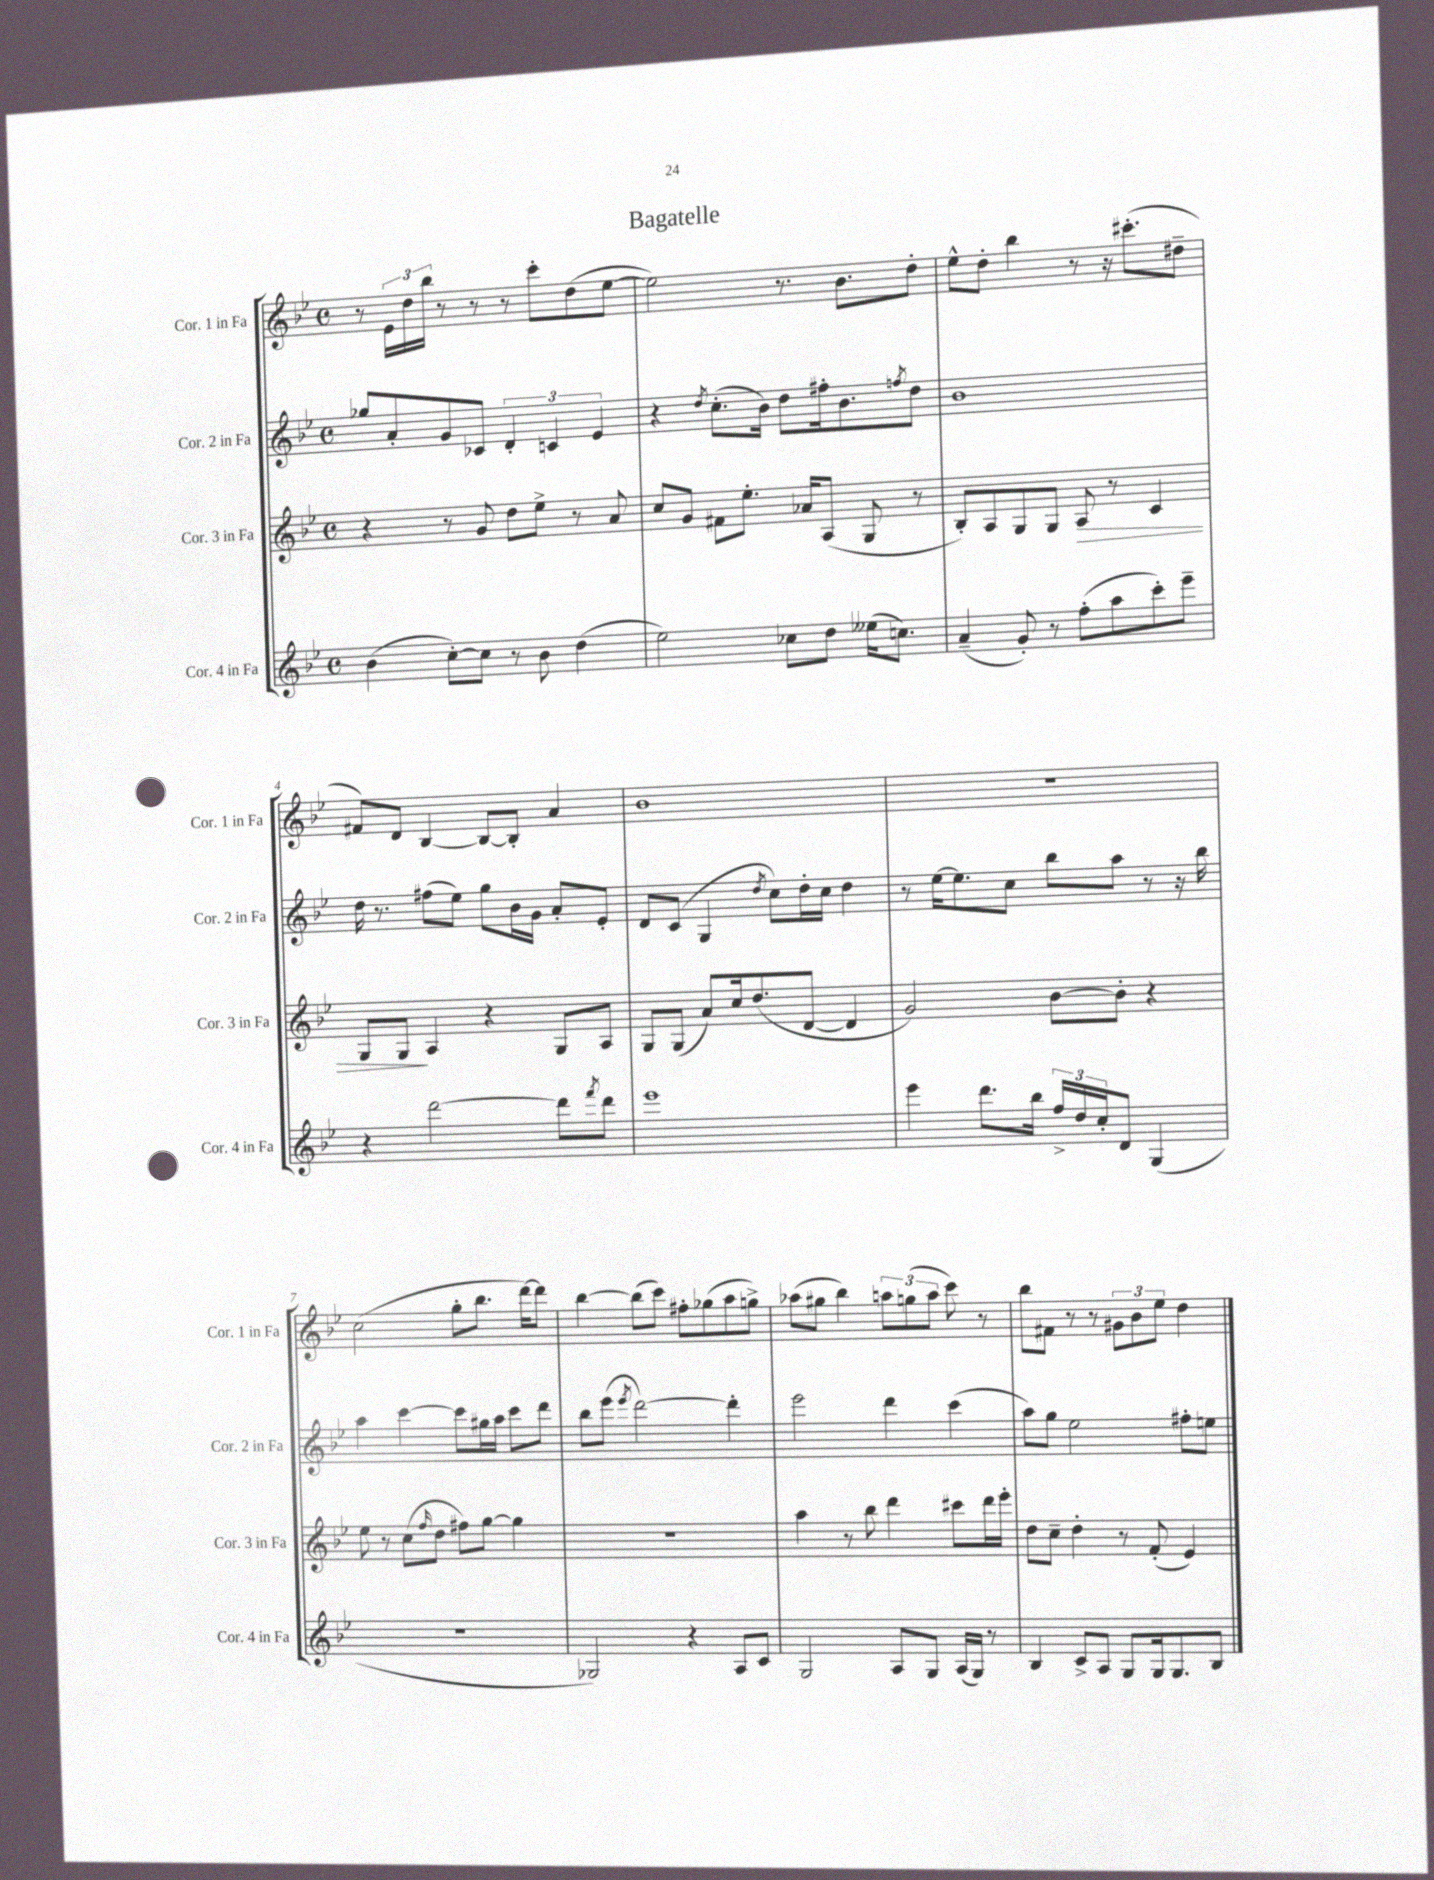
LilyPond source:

\header { title = "Bagatelle" }
<<
\new StaffGroup <<
\new Staff = "s0" \with { instrumentName = "Cor. 1 in Fa" shortInstrumentName = "Cor. 1 in Fa" } {
    \clef treble \key bes \major \defaultTimeSignature \time 4/4
    r8 \tuplet 3/2 { ees'16 d''16 bes''16 } r8 r8 r8 c'''8-. d''8( ees''8~ |
    ees''2) r8. bes'8. d''8-. |
    ees''8-^ d''8-. bes''4 r8 r16 cis'''8.-.( dis''8-- |
    fis'8) d'8 bes4~ bes8~ bes8-. a'4 |
    bes'1 |
    R1 |
    c''2( g''8-. bes''8. d'''16~) d'''8 |
    bes''4~ bes''8( c'''8) fis''8-. ges''8( a''8 g''8->) |
    aes''8( gis''8 bes''4) \tuplet 3/2 { a''8 g''8( a''8 } c'''8) r8 |
    bes''8 fis'8 r8 r8 \tuplet 3/2 { gis'8 bes'8 ees''8 } d''4 \bar "|." |
}
\new Staff = "s1" \with { instrumentName = "Cor. 2 in Fa" shortInstrumentName = "Cor. 2 in Fa" } {
    \clef treble \key bes \major \defaultTimeSignature \time 4/4
    ges''8 a'8-. g'8 ces'8 \tuplet 3/2 { d'4-. c'4 ees'4 } |
    r4 \acciaccatura { d''8 } c''8.-.( bes'16) d''8 fis''16-. bes'8. \acciaccatura { f''8 } d''8 |
    bes'1 |
    d''16 r8. fis''8( ees''8) g''8 bes'16 g'16 a'8-. ees'8-. |
    d'8 c'8( g4 \acciaccatura { d''8 } c''8) d''16-. c''16 d''4 |
    r8 ees''16~ ees''8. c''8 bes''8 a''8 r8 r16 bes''16 |
    a''4 c'''4~ c'''8 gis''16 a''16 c'''8 d'''8 |
    bes''8 ees'''8( \acciaccatura { ees'''8 } d'''2~) d'''4-. |
    ees'''2 d'''4 c'''4( |
    a''8) g''8 ees''2 fis''8-. e''8 \bar "|." |
}
\new Staff = "s2" \with { instrumentName = "Cor. 3 in Fa" shortInstrumentName = "Cor. 3 in Fa" } {
    \clef treble \key bes \major \defaultTimeSignature \time 4/4
    r4 r8 g'8 d''8 ees''8-> r8 a'8 |
    c''8 g'8 fis'8 ees''8.-. aes'16 a8( g8 r8 |
    bes8-.) a8 g8 g8 a8\> r8 c'4 |
    g8 g8\! a4 r4 g8 a8 |
    g8 g8( a'8) c''16 d''8.( d'8~ d'4 |
    g'2) bes'8~ bes'8-. r4 |
    ees''8 r8 c''8( \grace { f''16 } d''8 fis''8) g''8~ g''4 |
    R1 |
    a''4 r8 bes''8 d'''4 cis'''8 d'''16 ees'''16-. |
    d''8 c''8-- d''4-. r8 f'8-.( ees'4) \bar "|." |
}
\new Staff = "s3" \with { instrumentName = "Cor. 4 in Fa" shortInstrumentName = "Cor. 4 in Fa" } {
    \clef treble \key bes \major \defaultTimeSignature \time 4/4
    bes'4( c''8~-.) c''8 r8 bes'8 d''4( |
    ees''2) ces''8 d''8 eeses''16( c''8.) |
    a'4--( g'8-.) r8 f''8-.( a''8 c'''8-.) ees'''8-- |
    r4 d'''2~ d'''8 \acciaccatura { f'''8 } d'''8 |
    ees'''1 |
    ees'''4 d'''8. bes''16 \tuplet 3/2 { f''16-> d''16 c''16-. } d'8 g4( |
    r1 |
    ges2) r4 a8 c'8 |
    g2 a8 g8 a16( g16) r8 |
    bes4 c'8-> a8 g8 g16 g8. bes8 \bar "|." |
}
>>
>>
